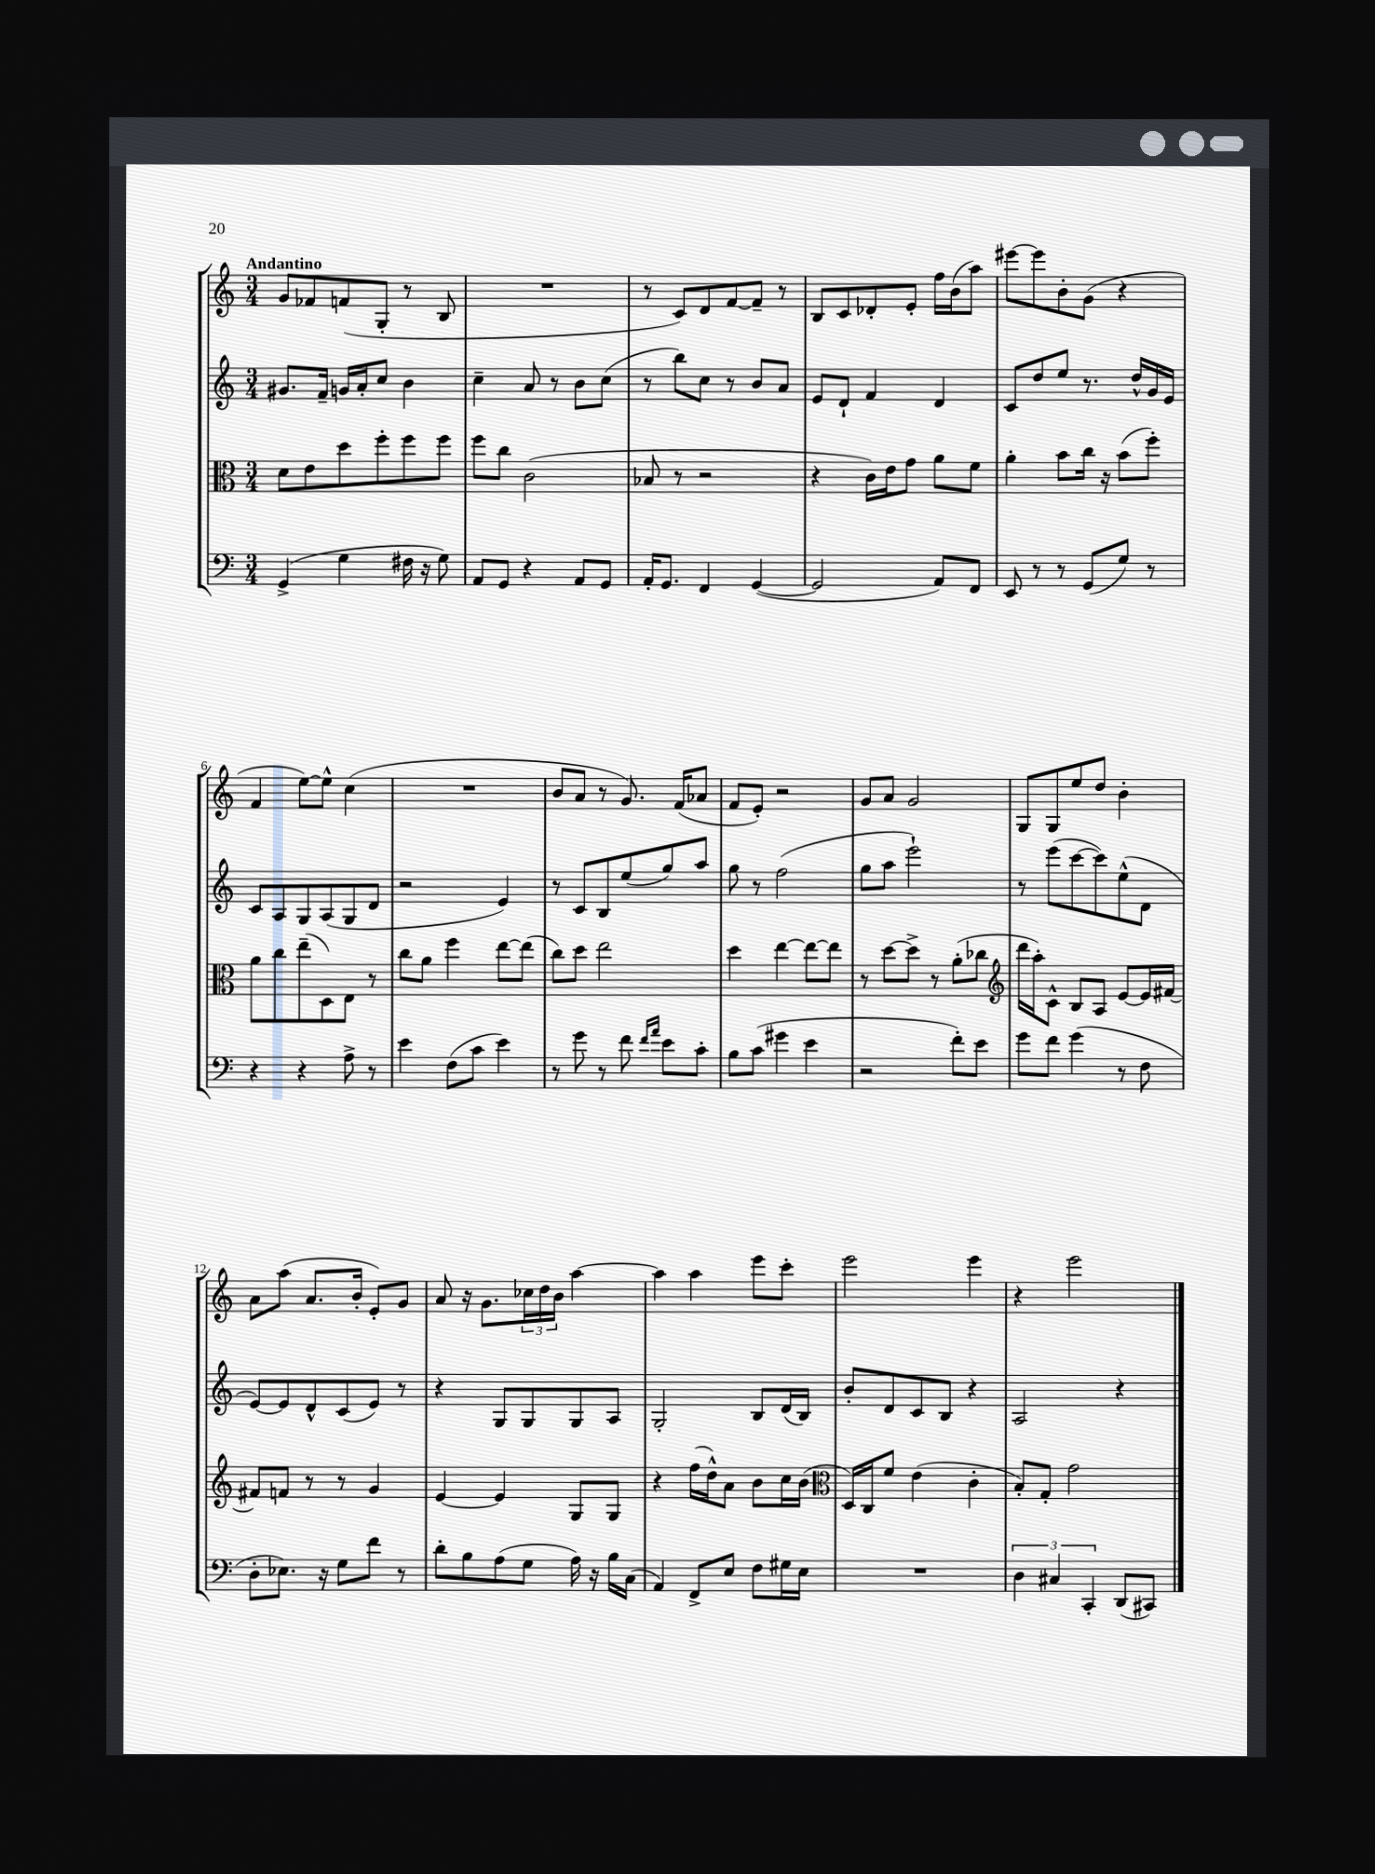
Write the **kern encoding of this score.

**kern	**kern	**kern	**kern
*part4	*part3	*part2	*part1
*staff4	*staff3	*staff2	*staff1
*clefF4	*clefC3	*clefG2	*clefG2
*k[]	*k[]	*k[]	*k[]
*M3/4	*M3/4	*M3/4	*M3/4
=1	=1	=1	=1
!	!	!	!LO:TX:a:B:t=Andantino
(4GG^/	8d\L	8.g#X/L	8g/L
.	8e\	.	8f-X/
.	.	16f~/Jk	.
4G\	8dd\	16gn/LL	(8fn/
.	.	16a'/J	.
.	8ff'\	8cc/J	8G'/J
16F#X\	8ff\	4b\	8r
16r	.	.	.
8G\)	8ff\J	.	8B/
=2	=2	=2	=2
8AA/L	8ff\L	4cc~\	2.r
8GG/J	8cc\J	.	.
4r	(2c\	8a/	.
.	.	8r	.
8AA/L	.	8b\L	.
8GG/J	.	(8cc\J	.
=3	=3	=3	=3
16AA'/KL	8B-X/	8r	8r
8.GG/J	.	.	.
.	8r	8bb\L)	8c/L)
4FF/	2r	8cc\J	8d/
.	.	8r	[8f/
([4GG/	.	8b/L	8f~/J]
.	.	8a/J	8r
=4	=4	=4	=4
2GG/]	4r	8e/L	8B/L
.	.	8d`/J	8c/
.	16c\LL)	4f/	8d-X'/
.	16e\J	.	.
.	8g\J	.	8e'/J
8AA/L)	8a\L	4d/	16ff\LL
.	.	.	(16b\J
8FF/J	8f\J	.	8aa\J)
=5	=5	=5	=5
8EE/	4a'\	8c/L	[8eee#X\L
8r	.	8dd/	8eee#\]
8r	8b\L	8ee/J	8b'\
(8GG/L	16cc\Jk	8.r	(8g\J
.	16r	.	.
8G/J)	(8b\L	.	4r
.	.	16dd^^/LL	.
8r	8ff'\J)	16g/	.
.	.	16e/JJ	.
!!LO:LB:g=z
=6	=6	=6	=6
4r	8a\L	8c/L	4f/
.	8cc\	8A/	.
4r	(8ee~\	8G/	[8ee\L)
.	8D\)	(8A/	8ee^^\J]
8A^\	8E\J	8G/	(4cc\
8r	8r	8d/J	.
=7	=7	=7	=7
4e\	8cc\L	2r	2.r
.	8a\J	.	.
(8F\L	4ff\	.	.
8c\J	.	.	.
4e\)	[8ee\L	4e/)	.
.	(8ee\J]	.	.
=8	=8	=8	=8
8r	8cc\L)	8r	8b/L
8g\	8dd\J	8c/L	8a/J
8r	2ee\	8B/	8r
8f\	.	(8ee/	8.g/)
16qqf/LL	.	.	.
16qqa/JJ	.	.	.
8e\L	.	8gg/)	.
.	.	.	(16f/KL
8c'\J	.	8aa/J	8a-X/J
=9	=9	=9	=9
8B\L	4dd\	8gg\	8f/L
(8c\J	.	8r	8e'/J)
4g#X\	[4ee\	(2ff\	2r
4e\	8ee\L_	.	.
.	8ee\J]	.	.
=10	=10	=10	=10
2r	8r	8gg\L	8g/L
.	[8dd\L	8aa\J	8a/J
.	8dd^\J]	2eee`\)	2g/
.	8r	.	.
8f'\L)	(8a'\L	.	.
8e\J	8cc-X\J	.	.
=11	=11	=11	=11
*	*clefG2	*	*
8g\L	16ddd\LL	8r	8G/L
.	16aa'\J)	.	.
8f\J	8c^^\J	(8eee\L	8G/
(4g\	8B/L	[8ccc\	8ee/
.	8A/J	8ccc\])	8dd/J
8r	[8e/L	(8ee^^\	4b'\
8F\	16e/L]	8d\J	.
.	[16f#X/JJ	.	.
!!LO:LB:g=z
=12	=12	=12	=12
8D'\L	8f#X/L]	[8e/L)	8a\L
8.E-X\J)	8fn/J	8e/]	(8aa\J
.	8r	8d^^/	8.a/L
16r	.	.	.
8G\L	8r	(8c/	.
.	.	.	16b'/Jk
8f\J	4g/	8e/J)	8e'/L)
8r	.	8r	8g/J
=13	=13	=13	=13
8d'\L	[4e/	4r	8a/
8B\	.	.	16r
.	.	.	8.g\L
(8A\	4e/]	8G/L	.
8G\J	.	8G/	24cc-X\L
.	.	.	24dd\
.	.	.	24b\JJ
16A\)	8G/L	8G/	[4aa\
16r	.	.	.
16B\LL	8G/J	8A/J	.
(16C\JJ	.	.	.
=14	=14	=14	=14
4AA/)	4r	2G'/	4aa\]
8FF^/L	(16ff\LL	.	4aa\
.	16dd^^\J)	.	.
8E/J	8a\J	.	.
8F\L	8b\L	8B/L	8eee\L
16G#X\L	16cc\L	(16d/L	8ccc'\J
16E\JJ	(16b\JJ	16B/JJ)	.
=15	=15	=15	=15
*	*clefC3	*	*
2.r	16D/LL)	8b'/L	2eee\
.	16C/J	.	.
.	8f/J	8d/	.
.	(4e\	8c/	.
.	.	8B/J	.
.	4c'\	4r	4eee\
=16	=16	=16	=16
6D\	8B'/L)	2A/	4r
.	8G'/J	.	.
6C#X/	.	.	.
.	2g\	.	2eee\
6CC'/	.	.	.
(8DD/L	.	4r	.
8CC#X/J)	.	.	.
==	==	==	==
*-	*-	*-	*-
